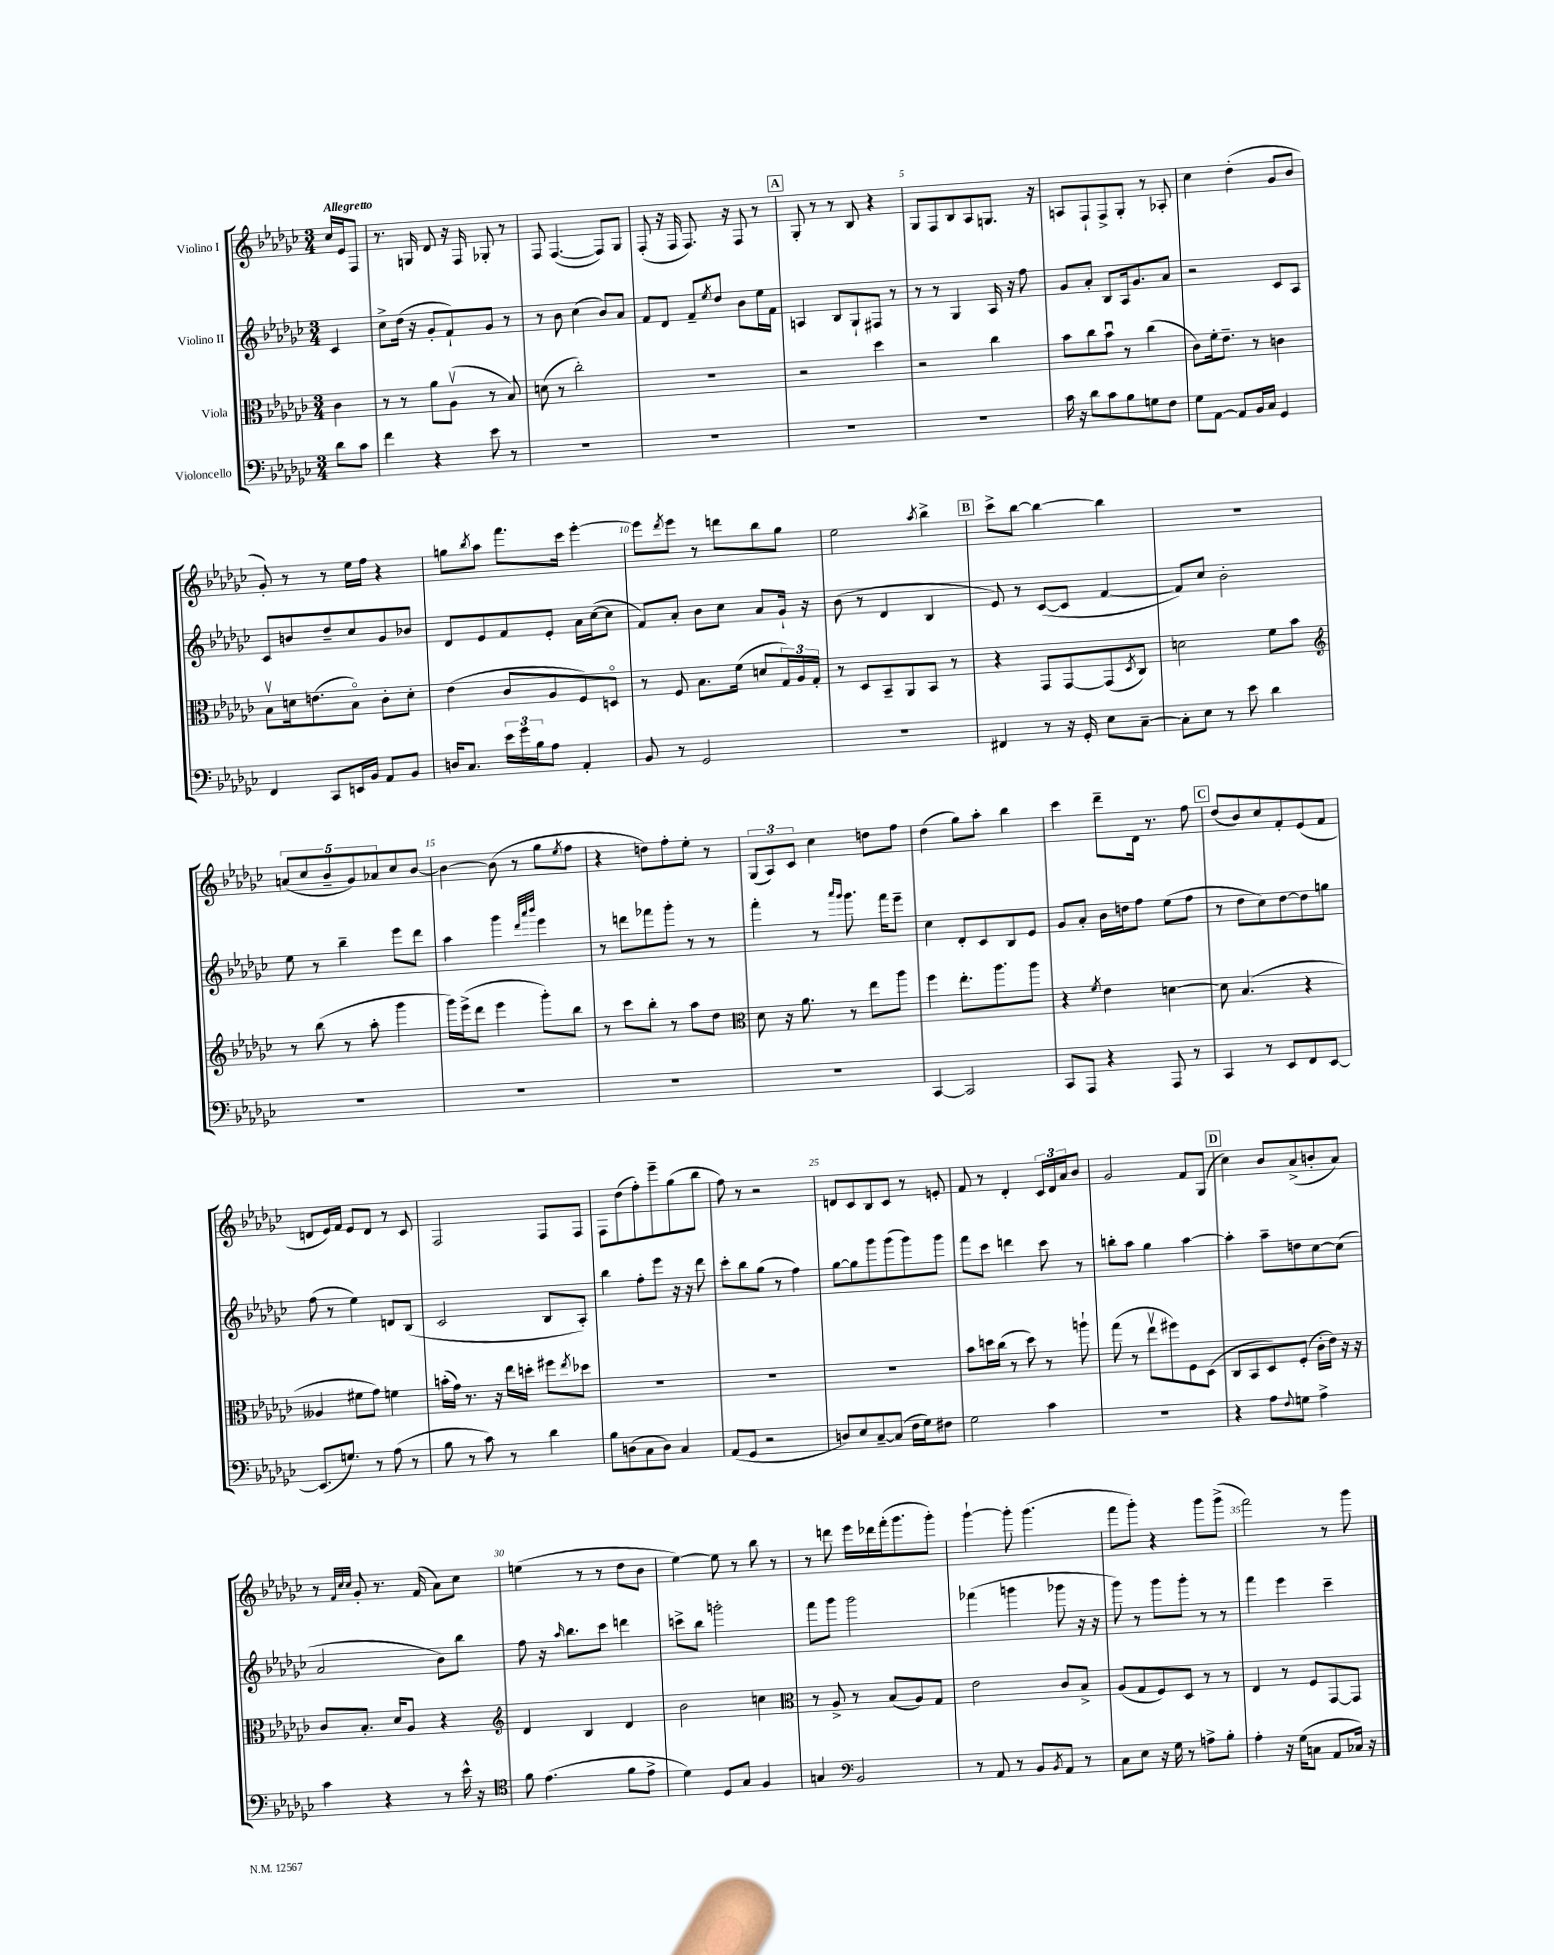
<<
\new StaffGroup <<
\new Staff = "s0" \with { instrumentName = "Violino I" } {
    \clef treble \key ges \major \numericTimeSignature \time 3/4 \partial 4 \tempo "Allegretto"
    ces''16 ees'16 f8 |
    r8. g16 des'8 r16 f16 ges8-. r8 |
    f8 f4.~( f8) ges8 |
    f8-.( r16 f16 f8.) r16 f8 r8 |
    \mark \markup { \box "A" } ges8-. r8 r8 bes8 r4 |
    ges8 f8 bes8 aes8 g8. r16 |
    a8 f8-! f8-> ges8-. r8 aes8-. |
    ces''4 des''4-.( ges'8 bes'8 |
    ges'8-.) r8 r8 ees''16 f''16 r4 |
    g''8 \acciaccatura { bes''8 } aes''8 f'''8. ces'''16 ees'''4~-. |
    ees'''8 \acciaccatura { des'''8 } ees'''8 r8 d'''8 bes''8 ges''8 |
    ees''2 \acciaccatura { aes''8 } bes''4-> |
    \mark \markup { \box "B" } ces'''8-> bes''8~ bes''4~ bes''4 |
    R2. |
    \tuplet 5/4 { a'8( ces''8 bes'8-- ges'8) aes'8 } ces''8 bes'8~ |
    bes'4~ bes'8( r8 ges''8 \acciaccatura { ees''8 } f''8 |
    r4 d''8) f''8-. ees''8-. r8 |
    \tuplet 3/2 { ges8( aes8) ces'8 } ces''4 d''8 f''8 |
    des''4( ges''8) aes''8-. bes''4 |
    ces'''4 des'''8-- des'16 r8. f''8 |
    \mark \markup { \box "C" } des''8( bes'8) ces''8 f'8-. ees'8( f'8 |
    d'8 ees'16) f'16 ees'8 d'8 r8 ces'8 |
    f2 f8 f8 |
    f8 des''8( f''8-.) ees'''8-- ges''8( bes''8 |
    f''8) r8 r2 |
    d'8 ces'8 bes8 ces'8 r8 e'8-. |
    f'8 r8 des'4-. \tuplet 3/2 { ces'16 des'16 aes'16 } bes'8 |
    ges'2 f'8 ges8( |
    \mark \markup { \box "D" } ces''4) bes'8 aes'8->( b'8-. aes'8) |
    r8 \grace { f'32 ces''32 ces''32 } ges'8-. r8. f'16( aes'8) ces''8 |
    e''4( r8 r8 des''8 bes'8 |
    ees''4~) ees''8 r8 bes''8 r8 |
    r8 d'''8 ees'''16 des'''16 f'''16-.( ges'''8. ges'''8-.) |
    ges'''4~-! ges'''8-. ges'''4.( |
    f'''8 ges'''8-.) r4 ges'''8 ges'''8->( |
    f'''2) r8 ges'''8 \bar "|." |
}
\new Staff = "s1" \with { instrumentName = "Violino II" } {
    \clef treble \key ges \major \numericTimeSignature \time 3/4 \partial 4
    ces'4 |
    ces''8-> des''16( r16 ges'8-. f'8-!) ges'8 r8 |
    r8 bes'8 ces''4( bes'8) aes'8 |
    f'8 des'8 f'8-- \acciaccatura { ees''8 } des''8 bes'8 ees''16 f'16 |
    \mark \markup { \box "A" } a4 bes8 ges8-! fis8 r8 |
    r8 r8 ges4 aes16 r16 f''8 |
    ges'8 aes'8-. bes8 aes16 ges'8. aes'8 |
    r2 ces'8 aes8 |
    ces'8 b'8 des''8-- ces''8 ges'8 bes'8 |
    des'8 ees'8 f'8 ees'8-. aes'16 ces''16~( ces''8 |
    f'8) aes'8-. bes'8 ces''8 aes'8 ges'16-! r16 |
    bes'8( r8 des'4 bes4 |
    \mark \markup { \box "B" } ees'8) r8 ces'8~( ces'8 f'4~ |
    f'8) ces''8 bes'2-. |
    ees''8 r8 bes''4-- ees'''8 des'''8 |
    aes''4 ges'''4 \grace { des'''32 aes'''32 bes'''32 } ees'''4 |
    r8 d'''8 fes'''8 ges'''8-. r8 r8 |
    f'''4-. r8 \grace { aes'''16 ges'''16 } ges'''8. f'''16 ees'''8-- |
    ces''4 des'8-. ces'8 bes8 ees'8 |
    ges'8 aes'8-. bes'16 d''16 f''8 ees''8( f''8 |
    \mark \markup { \box "C" } r8 des''8 ces''8) des''8~ des''8 g''8 |
    f''8( r8 ees''4) d'8 bes8( |
    ces'2 bes8 aes8-.) |
    bes''4 f''8-. ees'''8 r16 r16 des'''8 |
    ces'''8-. bes''8 ges''8( r8 f''4) |
    ges''8~ ges''8 ges'''8 ges'''8( ges'''8) ges'''8 |
    f'''8 ces'''8 d'''4 ces'''8 r8 |
    b''8-. aes''8 ges''4 aes''4~ |
    \mark \markup { \box "D" } aes''4-. aes''8-- d''8 ces''8~ ces''8( |
    aes'2 bes'8) bes''8 |
    f''8 r16 \grace { aes''16 } bes''8. ces'''8 d'''4 |
    c'''8-> bes''8 g'''2-. |
    f'''8 ges'''8 ges'''2 |
    fes'''4( g'''4 ges'''8 r16 r16 |
    ges'''8) r8 ges'''8 ges'''8-. r8 r8 |
    f'''4 ees'''4 ces'''4-- \bar "|." |
}
\new Staff = "s2" \with { instrumentName = "Viola" } {
    \clef alto \key ges \major \numericTimeSignature \time 3/4 \partial 4
    ces'4 |
    r8 r8 aes'8 aes8\upbow( r8 bes8) |
    d'8( r8 ces''2-.) |
    R2. |
    \mark \markup { \box "A" } r2 des''4 |
    r2 ces''4 |
    bes'8 ces''8 bes'8\downbow r8 ces''4( |
    ces'8) f'16-. ees'8.-- r8 c'4 |
    bes8\upbow d'16 e'8.( bes8\flageolet) ces'8-. d'8-. |
    ees'4( ces'8 aes8 f8) d8\flageolet |
    r8 f8 bes8. f'16( d'8 \tuplet 3/2 { ges16) aes16 ges16-. } |
    r8 des8 bes,8-- aes,8 bes,8 r8 |
    \mark \markup { \box "B" } r4 ges,8 ges,8~ ges,8( \acciaccatura { des8 } ces8) |
    d'2 f'8 bes'8 |
    \clef treble r8 bes''8( r8 aes''8-. ges'''4 |
    ges'''16) ees'''16->( des'''8 ees'''4 ges'''8-.) bes''8 |
    r8 ces'''8 bes''8-. r8 aes''8 des''8 |
    \clef alto des'8 r16 aes'8. r8 ees''8 aes''8 |
    f''4 ees''8.-. aes''8. aes''8 |
    r4 \acciaccatura { f'8 } ees'4 d'4~ |
    \mark \markup { \box "C" } d'8 bes4.( r4 |
    aeses4 fis'8 ges'8) f'4 |
    b'16-.( ges'16) r8. r16 ees''16 d''16-. fis''8 \acciaccatura { ees''8 } des''8 |
    R2. |
    R2. |
    R2. |
    bes'8 d''16 ces''16( r8 d''8) r8 a''8-! |
    ges''8( r8 ees''8\upbow fis''8) f8 des8( |
    \mark \markup { \box "D" } ces8 bes,8 des8) f8-.( ces'16-. ees'16) r16 r16 |
    ces'8 bes8.-. des'16 aes8 r4 |
    \clef treble des'4 bes4 des'4 |
    bes'2 c''4 |
    \clef alto r8 aes8-> r8 bes8( aes8) ges8 |
    ees'2 ces'8 bes8-> |
    aes8( ges8 f8) des8 r8 r8 |
    ees4 r8 f8 ges,8~ ges,8 \bar "|." |
}
\new Staff = "s3" \with { instrumentName = "Violoncello" } {
    \clef bass \key ges \major \numericTimeSignature \time 3/4 \partial 4
    des'8 ces'8 |
    f'4 r4 ees'8 r8 |
    R2. |
    R2. |
    \mark \markup { \box "A" } R2. |
    R2. |
    ces'16 r16 des'8 ces'8 bes8 g8 f8 |
    ges8 aes,8~ aes,8 bes,16 ces16 ges,4 |
    f,4 ces,8 e,16 bes,16 aes,8 bes,8 |
    d16 ces8. \tuplet 3/2 { ees'16 ges'16 bes16 } aes8 aes,4-. |
    bes,8 r8 ges,2 |
    R2. |
    \mark \markup { \box "B" } fis,4 r8 r16 ges,16-. ees8 ces8~-- |
    ces8-. ees8 r8 ees'8 des'4 |
    R2. |
    R2. |
    R2. |
    R2. |
    ces,4~ ces,2 |
    ces,8 aes,,8 r4 aes,,8 r8 |
    \mark \markup { \box "C" } ces,4 r8 ees,8 f,8 ees,8~ |
    ees,8.( g8.) r8 aes8( r8 |
    bes8 r8 ces'8) r8 des'4 |
    bes8 d8( ces8 d8) ces4 |
    aes,8( ges,8 r2 |
    d8) ees8 ces8~-- ces8( f16 ges16) fis8 |
    ges2 ces'4 |
    R2. |
    \mark \markup { \box "D" } r4 aes8 \appoggiatura { f8 } g8 aes4-> |
    ces'4 r4 r8 ees'16-^ r16 |
    \clef tenor f'8 ees'4.( f'8 ees'8-> |
    des'4) des8 ges8 f4 |
    g4 \clef bass bes,2 |
    r8 aes,8 r8 bes,8 \acciaccatura { bes,8 } aes,8 r8 |
    ces8 ees8 r16 ges16 r8 a8-> bes8-. |
    aes4-. r16 ges16( c8 aes,8 ces16) r16 \bar "|." |
}
>>
>>
\layout { \context { \Score \override BarNumber.break-visibility = ##(#f #t #t) barNumberVisibility = #(every-nth-bar-number-visible 5) } }
